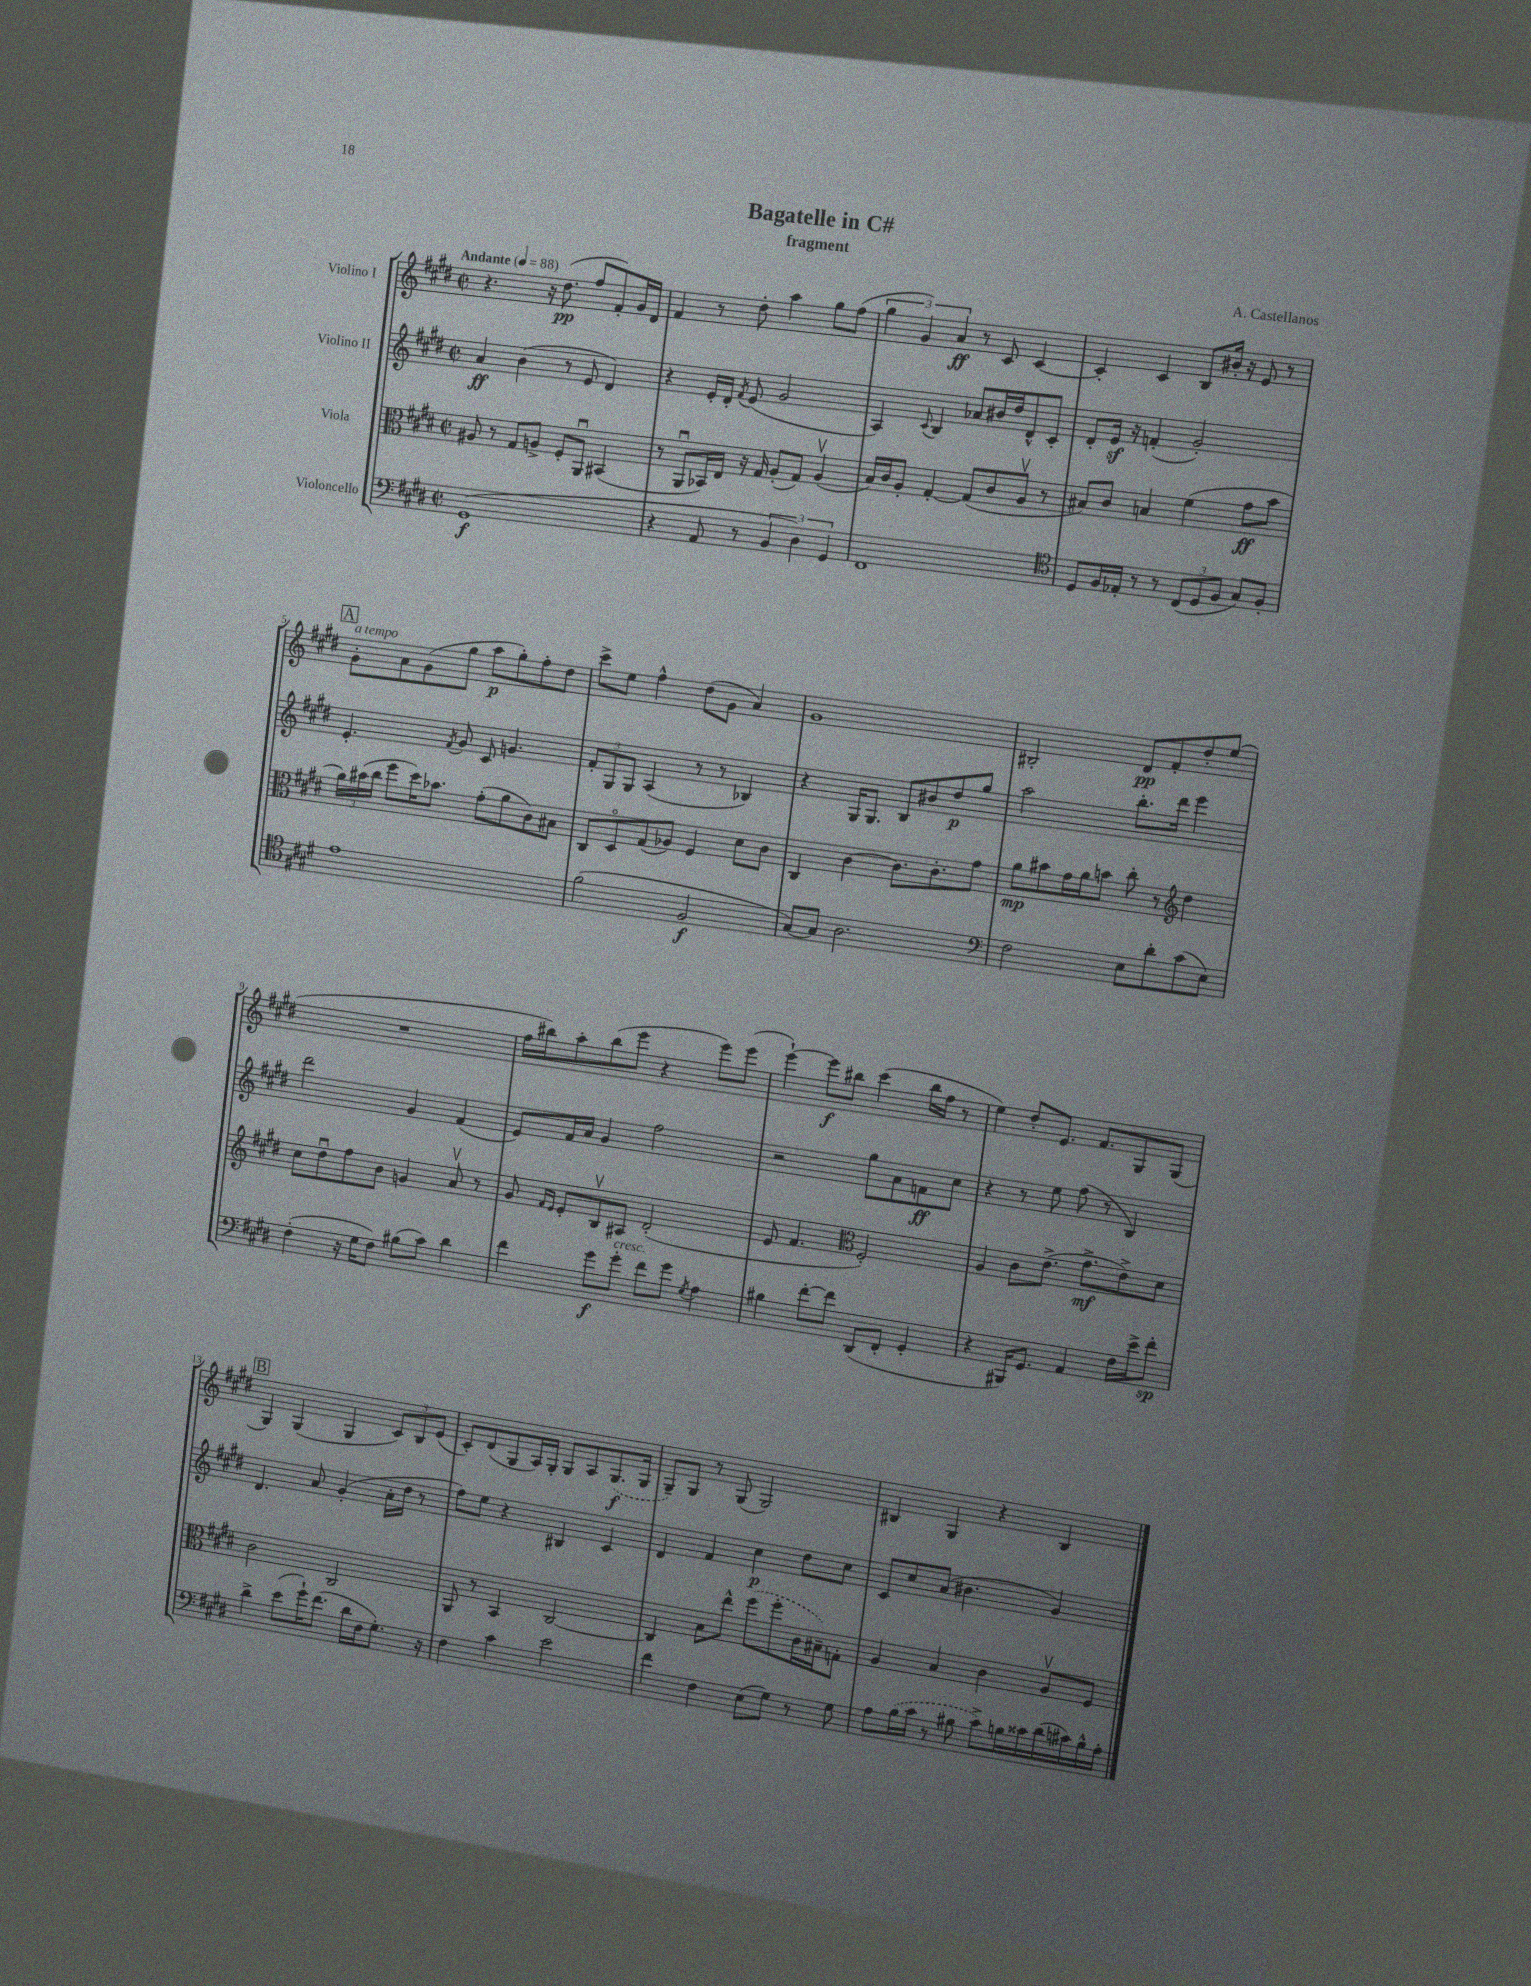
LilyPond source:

\header { title = "Bagatelle in C#" composer = "A. Castellanos" subtitle = "fragment" }
<<
\new StaffGroup <<
\new Staff = "s0" \with { instrumentName = "Violino I" } {
    \clef treble \key e \major \defaultTimeSignature \time 2/2 \tempo "Andante" 4 = 88
    \autoBeamOff r4. r16 dis''8.\pp( fis''8[ fis'8-.) gis'16 dis'16] |
    fis'4 r8 dis''8-. a''4 gis''8[ fis''8]( |
    \tuplet 3/2 { gis''4 gis'4) a'4\ff } r8 cis'8 cis'4~ |
    cis'4-. cis'4 b8[ bis'16]-. r16 e'8 r8 |
    \mark \markup { \box "A" } gis'8[-.^\markup { \italic "a tempo" } a'8 gis'8( gis''8] a''8[\p gis''8-.) fis''8-. dis''8] |
    cis'''8[-> e''8] fis''4-^ dis''8[( gis'8] a'4) |
    gis'1 |
    bis2-. dis'8[\pp fis'8-. dis''8-. e''8]( |
    R1 |
    fis''16[ bis''16) a''8-. bis''8( e'''8] r4 e'''8[) e'''8]( |
    e'''4~-!) e'''8[\f bis''8] cis'''4( bis''16[ fis''16] r8 |
    e''4) dis''8[-. e'8.] fis'8.[ gis8 gis8]( |
    \mark \markup { \box "B" } gis4) gis4( gis4 \tuplet 3/2 { cis'8[) b8 e'8]( } |
    cis'8[-.) dis'8( gis8 a16) gis16]-. gis8[ a8 \once \slurDashed gis8.\f( gis16] |
    gis8[--) gis8] r8 gis8( gis2) |
    bis4 gis4 r4 bis4 \bar "|." |
}
\new Staff = "s1" \with { instrumentName = "Violino II" } {
    \clef treble \key e \major \defaultTimeSignature \time 2/2
    \autoBeamOff a'4\ff b'4( r8 e'8 dis'4) |
    r4 e'16[-. dis'16]-. \acciaccatura { fis'8 } e'8( gis'2 |
    a4) \appoggiatura { cis'8 } b4 aes'8[ bis'16 dis''16 dis'8-^ cis'8]-. |
    dis'8[-. e'16]\sf r16 f'4-.( gis'2-.) |
    \mark \markup { \box "A" } e'4.-. \acciaccatura { fis'8 } gis'8 cis'8 g'4. |
    \tuplet 3/2 { fis'8[-. gis8 gis8] } a4( r8 r8 bes4) |
    r4 gis16[ gis8.] b8[ bis'8 dis''8\p gis''8] |
    a''2 b''8.[-. dis'''16] e'''4 |
    dis'''2 gis'4 fis'4( |
    e'8[) fis'16 a'16] gis'4 fis''2 |
    r2 gis''8[ a'8 f'8\ff cis''8] |
    r4 r8 e''8 fis''8( r8 b4) |
    \mark \markup { \box "B" } dis'4. a'8 gis'4-.( a'16[-. dis''16] r8 |
    fis''8[) e''8] r4 bis4 cis'4 |
    dis'4 fis'4 cis''4\p dis''8[ cis''8] |
    cis'8[ cis''8 a'8]( bis'4. gis'4) \bar "|." |
}
\new Staff = "s2" \with { instrumentName = "Viola" } {
    \clef alto \key e \major \defaultTimeSignature \time 2/2
    \autoBeamOff ais8 r8 gis8[ a8]-> fis8[-. a,8]\downbow bis,4( |
    r8 a,8[\downbow bes,16) e16] r16 gis16 a8[-.( gis8]) a4\upbow( |
    b16[) cis'16 a8]-. gis4~-. gis8[( cis'8 a8]\upbow r8 |
    bis8[) cis'8] b4 fis'4( gis'8[\ff b'8] |
    \mark \markup { \box "A" } \tuplet 3/2 { a'16[) bis'16( cis''16] } fis''8[ dis''16) bes'8.] gis'8[-.( a'8 cis'8) bis8] |
    cis8[ dis8\flageolet gis8( aes8]) fis4 dis'8[ cis'8] |
    cis4 cis'4~ cis'8.[ cis'8.-. gis'8] |
    a'8[\mp bis'8 gis'16 a'16 b'8] cis''8-. r8 \clef treble dis''4 |
    cis''8[ dis''8\downbow fis''8 b'8] g'4 a'8\upbow r8 |
    gis'8 \grace { fis'16[ e'16] } e'8[-. b8\upbow ais8] dis'2-.( |
    e'8 fis'4. \clef alto fis2-.) |
    a4 cis'8[ e'8.]->( gis'8.[->\mf e'8->) dis'8] |
    \mark \markup { \box "B" } cis'2 cis2 |
    a,8 r8 b,4 cis2~ |
    cis4 b8[ e''8]-^ \once \slurDashed fis''8[( fis''8-. cis'16 bis16--) g8]-. |
    a4 b4 cis'4 a8[\upbow fis8] \bar "|." |
}
\new Staff = "s3" \with { instrumentName = "Violoncello" } {
    \clef bass \key e \major \defaultTimeSignature \time 2/2
    \autoBeamOff gis,1\f( |
    r4 a,8 r8 \tuplet 3/2 { b,4 dis4) gis,4 } |
    fis,1 |
    \clef tenor dis8[ fis16 ees16]-. r8 r8 \tuplet 3/2 { cis8[( dis8 fis8] } gis8[) fis8]-. |
    \mark \markup { \box "A" } e'1 |
    fis'2( fis2\f |
    gis8[~) gis8] a2. |
    \clef bass fis2 e8[ dis'8-. cis'8( e8]) |
    fis4-.( r16 gis16[ fis8]) bis8[( cis'8]) dis'4 |
    fis'4 gis'8[\f gis'8]-.^\markup { \italic "cresc." } fis'8[ gis'8] \acciaccatura { gis8 } a4 |
    bis4 fis'8[~-. fis'8] dis,8[( fis,8]-. gis,4-. |
    r4 bis,,16[) gis,8.] a,4 fis16[ e'16-> fis'8]-.\sp |
    \mark \markup { \box "B" } dis'4-> e'8[( gis'16-!) fis'8.]( dis'16[ fis16 gis8.]-.) r16 |
    fis4 cis'4 e'2 |
    fis'4 fis4 e8[( gis8]) r8 gis8 |
    a8[ \once \slurDashed b16( cis'16] r8 bis8 cis'8[->) b16 cisis'16 dis'16( cis'16) b16-^ a16]-. \bar "|." |
}
>>
>>
